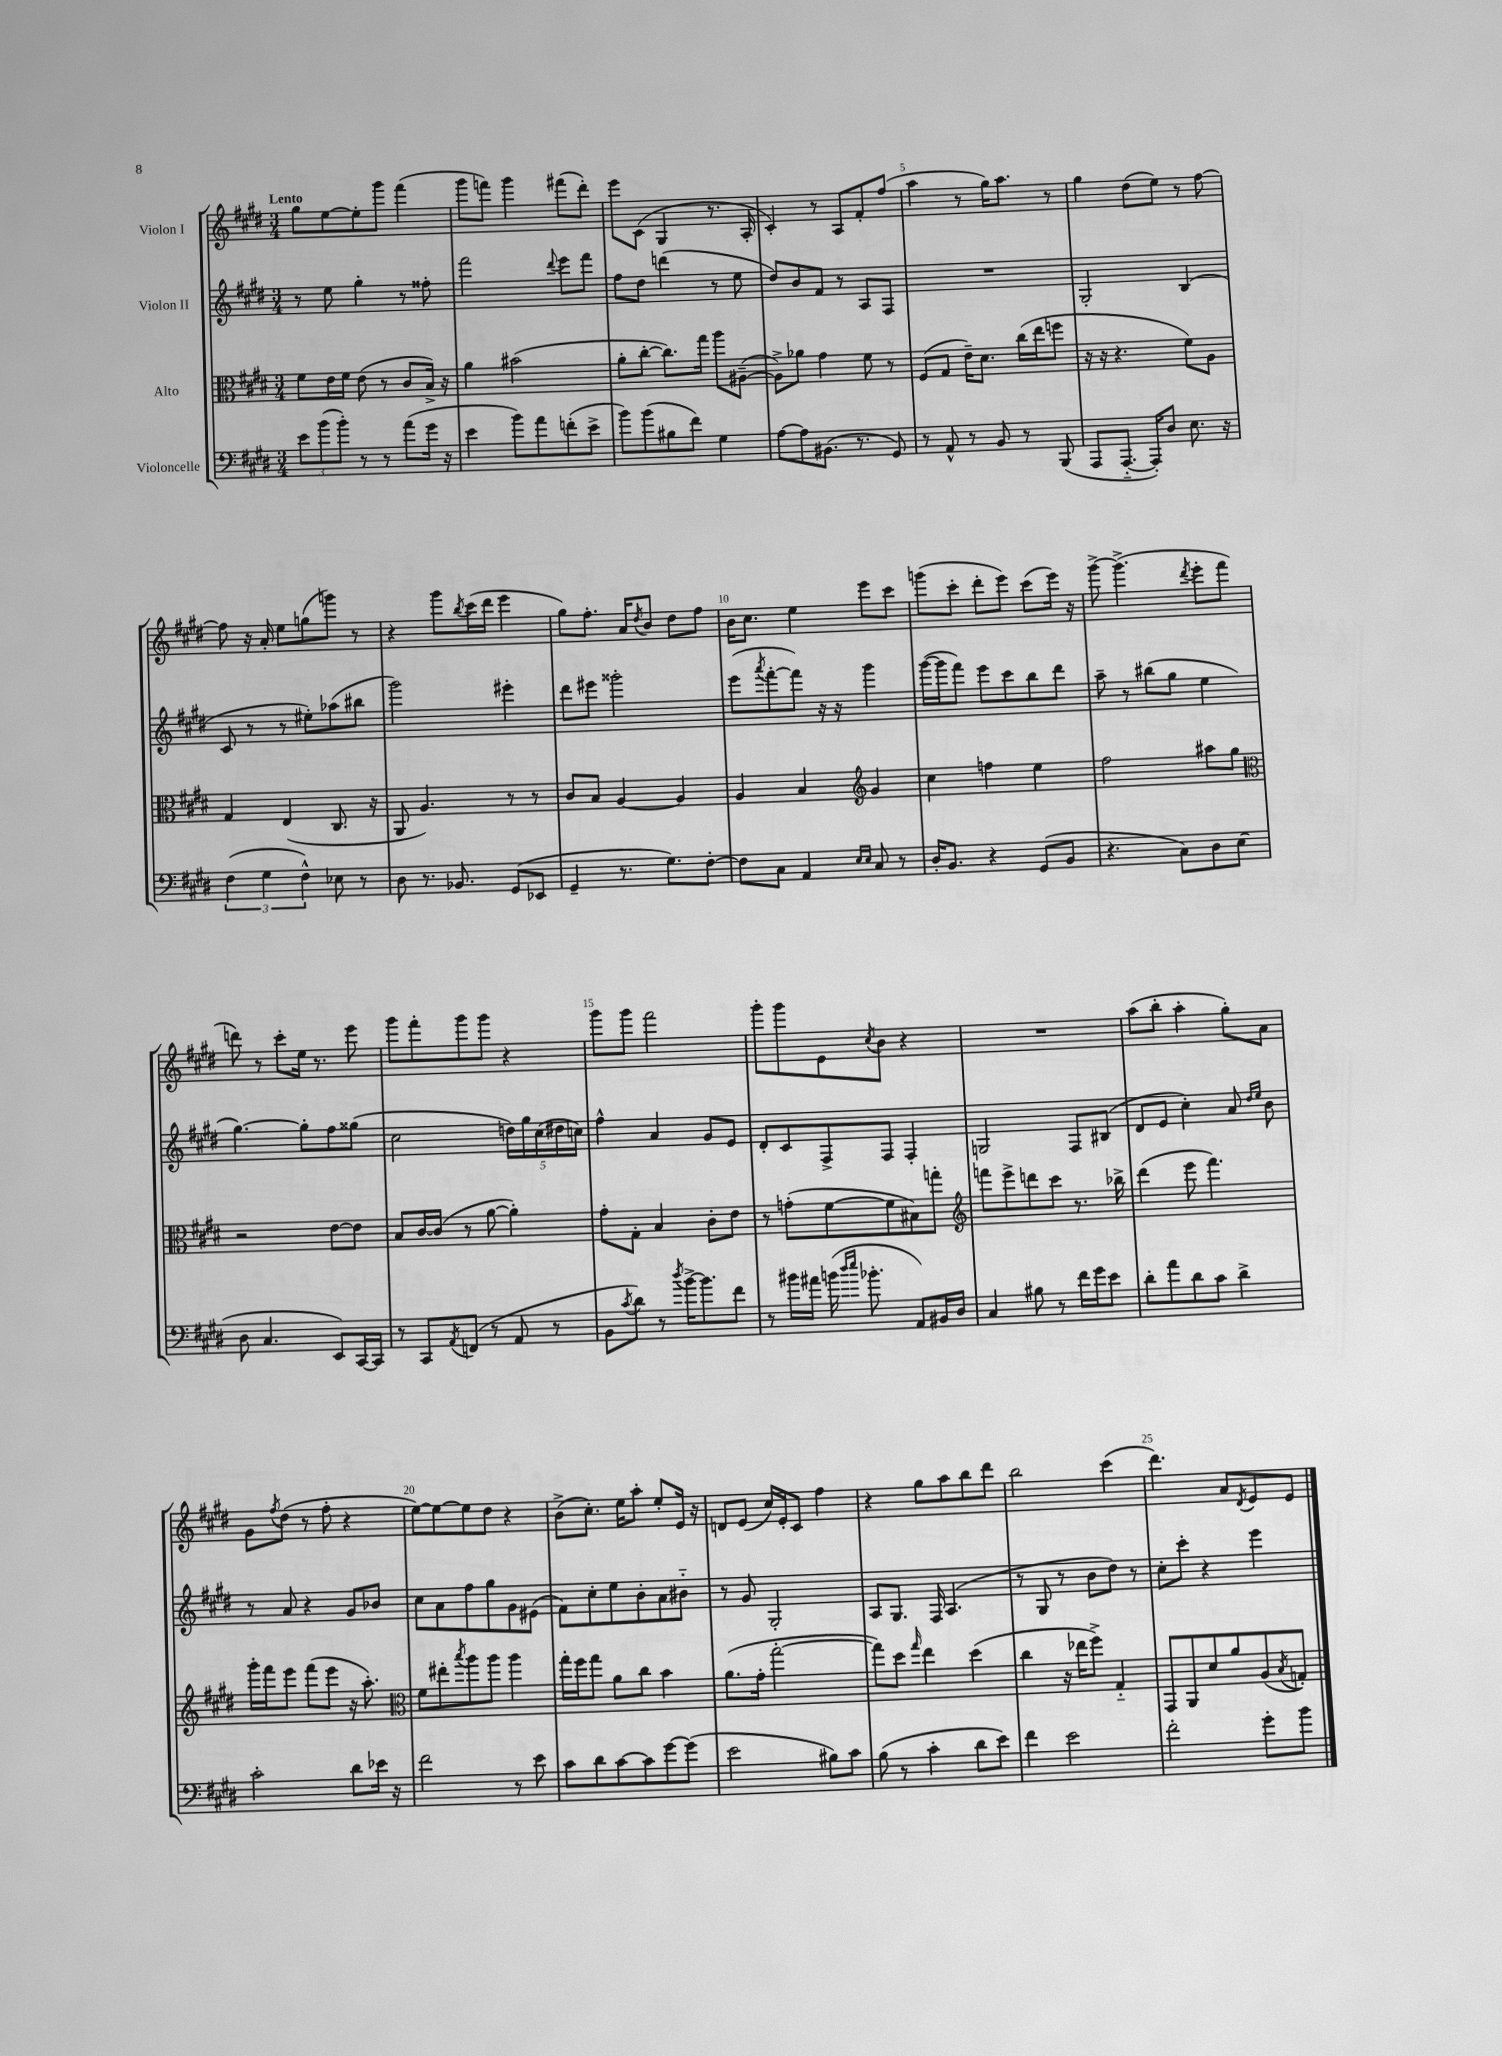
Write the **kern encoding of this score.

**kern	**kern	**kern	**kern
*part4	*part3	*part2	*part1
*staff4	*staff3	*staff2	*staff1
*I"Violoncelle	*I"Alto	*I"Violon II	*I"Violon I
*clefF4	*clefC3	*clefG2	*clefG2
*k[f#c#g#d#]	*k[f#c#g#d#]	*k[f#c#g#d#]	*k[f#c#g#d#]
*M3/4	*M3/4	*M3/4	*M3/4
=1	=1	=1	=1
!	!	!	!LO:TX:a:B:t=Lento
12e\L	8f#\L	8r	8gg#\L
(12b\	.	.	.
.	16e\L	8ee\	[8ee\
12b'\J)	.	.	.
.	16f#\JJ	.	.
8r	(8e\	4gg#'\	8ee'\]
8r	8r	.	8ggg#\J
(8a\L	8c#/L	8r	(4fff#\
16g#\Jk	16B^/Jk)	8ff##X'\	.
16r	16r	.	.
=2	=2	=2	=2
4e\	4a\	2fff#\	8ggg#\L
.	.	.	8fffn\J)
8b\L)	(2b#X\	.	4ggg#\
8a\	.	.	.
.	.	8qqddd#/	.
(8fn'\	.	8eee\L	(8fff#X\L
8e^\J	.	8fff#\J	8ddd#'\J)
=3	=3	=3	=3
8b\L)	8a'\L	8ff#\L	8eee\L
(8b\	[8cc#'\J	8dd#\J	(8c#\J
8B#X\	8.cc#\L])	(4dddn\	4G#/
8f#\J)	.	.	.
.	16gg#\Jk	.	.
4G#\	8aa\L	8r	8.r
.	([8A#X~\J	8ee\	.
.	.	.	16A'/
=4	=4	=4	=4
[8A\L	8A#^\L])	8dd#/L)	4c#'/)
8A\]	8a-X\J	8b/	.
(8.BB#X\J	4g#\	8f#/J	8r
.	.	8r	8A/L
8.r	.	.	.
.	8f#\	8A/L	8f#'/
8GG#/)	8r	8F#/J	(8ff#/J
=5	=5	=5	=5
8r	(8F#/L	2.r	4aa\
8AA^^/	8G#/J	.	.
8r	16e~\KL)	.	8r
.	8.d#\J	.	.
8BB/	.	.	16gg#\KL)
.	.	.	8.aa\J
8r	(16cc#\LL	.	.
.	16ee\J	.	.
(8BBB/	8ffn\J	.	8r
=6	=6	=6	=6
8AAA/L	16r	2G#'/	4gg#\
.	16r	.	.
[8.AAA/J	4.r	.	.
.	.	.	(8dd#\L
16AAA'/KL])	.	.	.
8D#/J	.	.	8ee\J)
8.E\	8f#\L)	(4B/	8r
.	8A\J	.	[8ff#\
16r	.	.	.
!!LO:LB:g=z
=7	=7	=7	=7
(6F#\	4G#/	8c#/	8ff#\]
.	.	8r	16r
6G#\	.	.	.
.	.	.	16a'/
.	(4E/	8r	8ee\L
6F#^^\)	.	.	.
.	.	8ee#X'\L)	(8ggn\
8E-X\	8.C#/	(8aa-X\	8gggn\J)
8r	.	8bb#X\J	8r
.	16r	.	.
=8	=8	=8	=8
8D#\	8AA/	2ggg#\)	4r
8.r	4.A/)	.	.
.	.	.	8ggg#\L
8.BB-X/	.	.	.
.	.	.	8qbb/
.	.	.	(16ccc#\L
.	.	.	16ddd#\JJ
(8GG#/L	8r	4eee#X'\	4eee\
8EE-X/J	8r	.	.
=9	=9	=9	=9
4GG#~/	8c#/L	8ddd#\L	8gg#\L)
.	8B/J	8eee#X\J	8.ff#'\J
8.r	[4A/	2ggg##X'\	.
.	.	.	16a/KL
.	.	.	8qdd#/
.	.	.	8b/J
8.G#\L)	.	.	.
.	4A/]	.	8dd#\L
[8F#'\J	.	.	8ff#\J
=10	=10	=10	=10
8F#\L]	4A/	(8eee\L	16b\KL
.	.	.	8.cc#\J
.	.	8qaaa/	.
8C#\J	.	[8fff#'\	.
4AA/	4B/	8fff#\J])	4ee\
.	.	16r	.
.	.	16r	.
16qqE/LL	.	.	.
16qqE/JJ	.	.	.
*	*clefG2	*	*
8C#/	4g#/	4ggg#\	8eee\L
8r	.	.	8ccc#\J
=11	=11	=11	=11
16D#'/KL	4cc#\	([16ggg#\LL	(8gggn\L
8.BB/J	.	16ggg#\J]	.
.	.	8fff#\J)	8ccc#'\J
4r	4ffn\	8eee\L	8ddd#'\L
.	.	8ccc#\	8eee\J)
(8GG#/L	4ee\	8bb\	(8ccc#\L
8BB/J	.	8ddd#\J	16eee\Jk)
.	.	.	16r
=12	=12	=12	=12
4.r	2ff#\	8aa~\	[8ggg#^\
.	.	8r	(4.ggg#^\]
.	.	(8bb#X\L	.
8C#\L)	.	8gg#\J	.
.	.	.	8qddd#/
8D#\	8aa#X\L	4ee\	8eee'\L
(8E\J	8gg#\J	.	8fff#\J
!!LO:LB:g=z
=13	=13	=13	=13
*	*clefC3	*	*
8D#\	2r	[4.gg#\)	8dddn\)
4.C#/	.	.	8r
.	.	.	8ccc#'\L
.	.	8gg#'\L]	16ee\Jk
.	.	.	8.r
8EE/L)	[8e\L	8ff#\	.
[16CC#/L	8e\J]	(8gg##X\J	8eee\
16CC#/JJ]	.	.	.
=14	=14	=14	=14
8r	8B/L	2cc#\	8ggg#\L
8CC#/L	[16c#/L	.	8fff#'\
.	(16c#/JJ]	.	.
8qAA/	.	.	.
(8FFn/J	8r	.	8ggg#\
8r	[8a\	.	8ggg#\J
8AA/	4a'\])	20ddn\LL)	4r
.	.	20gg#\	.
.	.	(20cc#\	.
8r	.	.	.
.	.	20dd#X\	.
.	.	20ccn\JJ)	.
=15	=15	=15	=15
8BB\L	8g#'\L	4ff#^^\	8ggg#\L
8qc#/	.	.	.
8d#\J)	8G#'\J	.	8ggg#\J
8r	4B/	4a/	2fff#\
8qdd#/	.	.	.
[16b^\KL	.	.	.
8.b\]	.	.	.
.	8c#'\L	8g#/L	.
8f#\J	8e\J	8e/J	.
=16	=16	=16	=16
8r	8r	8d#'/L	8ggg#'\L
16b#X\LL	(8gn'\L	8c#/	8ggg#\
16a#X\JJ	.	.	.
(16bn\	[8f#\	8F#^/	8e\
16qqdd#/LL	.	.	.
16qqee/JJ	.	.	.
8.b-X'\	.	.	.
.	.	.	8qcc#/
.	8f#\]	8F#/J	8b\J
8AA/L)	8B#X\)	4F#'/	4r
16BB#X/L	8ggn'\J	.	.
16D#/JJ	.	.	.
=17	=17	=17	=17
*	*clefG2	*	*
4C#/	8fffn\L	2Gn/	2.r
.	8eee^\	.	.
8B#X\	8dddn\	.	.
8r	8ccc#\J	.	.
16f#\LL	8.r	8F#/L	.
16g#\J	.	.	.
8e\J	.	(8B#X/J	.
.	16bb-X^\	.	.
=18	=18	=18	=18
8d#'\L	(4ddd#\	8d#/L	(8aa\L
8a\	.	8e/J	8bb'\J
8d#\	8eee\	4cc#'\)	4aa'\
8c#\J	4.fff#\)	.	.
4d#^\	.	8a/	8gg#'\L)
.	.	16qqdd#/LL	.
.	.	16qqee/JJ	.
.	.	8b\	8a\J
!!LO:LB:g=z
=19	=19	=19	=19
2c#'\	16ggg#'\LL	8r	8g#\L
.	16fff#\J	.	.
.	.	.	8qff#/
.	8eee\J	8a/	(8dd#\J
.	(8fff#\L	4r	8r
.	8eee\J	.	8ff#'\
8d#\L	16r	8g#/L	4r
.	8.aa'\)	.	.
16e-X\Jk	.	8b-X/J	.
16r	.	.	.
=20	=20	=20	=20
*	*clefC3	*	*
2f#\	8f#\L	8cc#\L	[8ee\L)
.	8ee#X'\	8a\	8ee\_
.	8qbb/	.	.
.	8aa\	8ff#\	8ee\]
.	8aa\J	8gg#\	8dd#\J
8r	4aa\	8g#\	4r
8e\	.	(8e#X\J	.
=21	=21	=21	=21
8c#\L	16gg#'\LL	8f#\L)	(8b^\L
.	16ff#\J	.	.
8d#\	8gg#\J	8cc#'\	8.cc#'\J)
[8c#\	8a\L	8ee\	.
.	.	.	16ee\KL
8c#\]	8cc#\J	8b'\	8aa'\J
[8g#\	4b\	8a\	8ee'/L
(8g#\J]	.	8b#X\J	16e/Jk
.	.	.	16r
=22	=22	=22	=22
2e\	(8.a\L	8r	8dn/L
.	.	8g#/	(8e/J
.	16g#'\Jk	.	.
.	[2gg#'\	2G#'/	16cc#/LL)
.	.	.	16e'/J
.	.	.	8c#/J
8B#X\L)	.	.	4ff#\
8c#\J	.	.	.
=23	=23	=23	=23
(8B\	8gg#\L])	8A/L	4r
8r	8dd#\J	8.G#/J	.
.	16qqgg#/	.	.
4c#'\	4ee\	.	8gg#\L
.	.	16F#/	.
.	.	(4.A/	8aa\
8d#\L	(4dd#\	.	8bb\
8e\J)	.	.	8ddd#\J
=24	=24	=24	=24
4f#\	4cc#\	8r	2bb\
.	.	8G#/	.
2e\	16r	8r	.
.	16ee-X\KL	.	.
.	8ff#^\J)	8b\L	.
.	4G#/	8dd#\J)	(4ccc#\
.	.	8r	.
=25	=25	=25	=25
2f#'\	8GG#/L	8cc#'\L	4.ddd#\)
.	8AA/	8ccc#'\J	.
.	8d#/	4r	.
.	8a/	.	8a/L
.	.	.	8qd#/
8g#'\L	(8A/	4eee\	8e/
.	8qB/	.	.
8b\J	8Gn'/J)	.	8e/J
==	==	==	==
*-	*-	*-	*-
